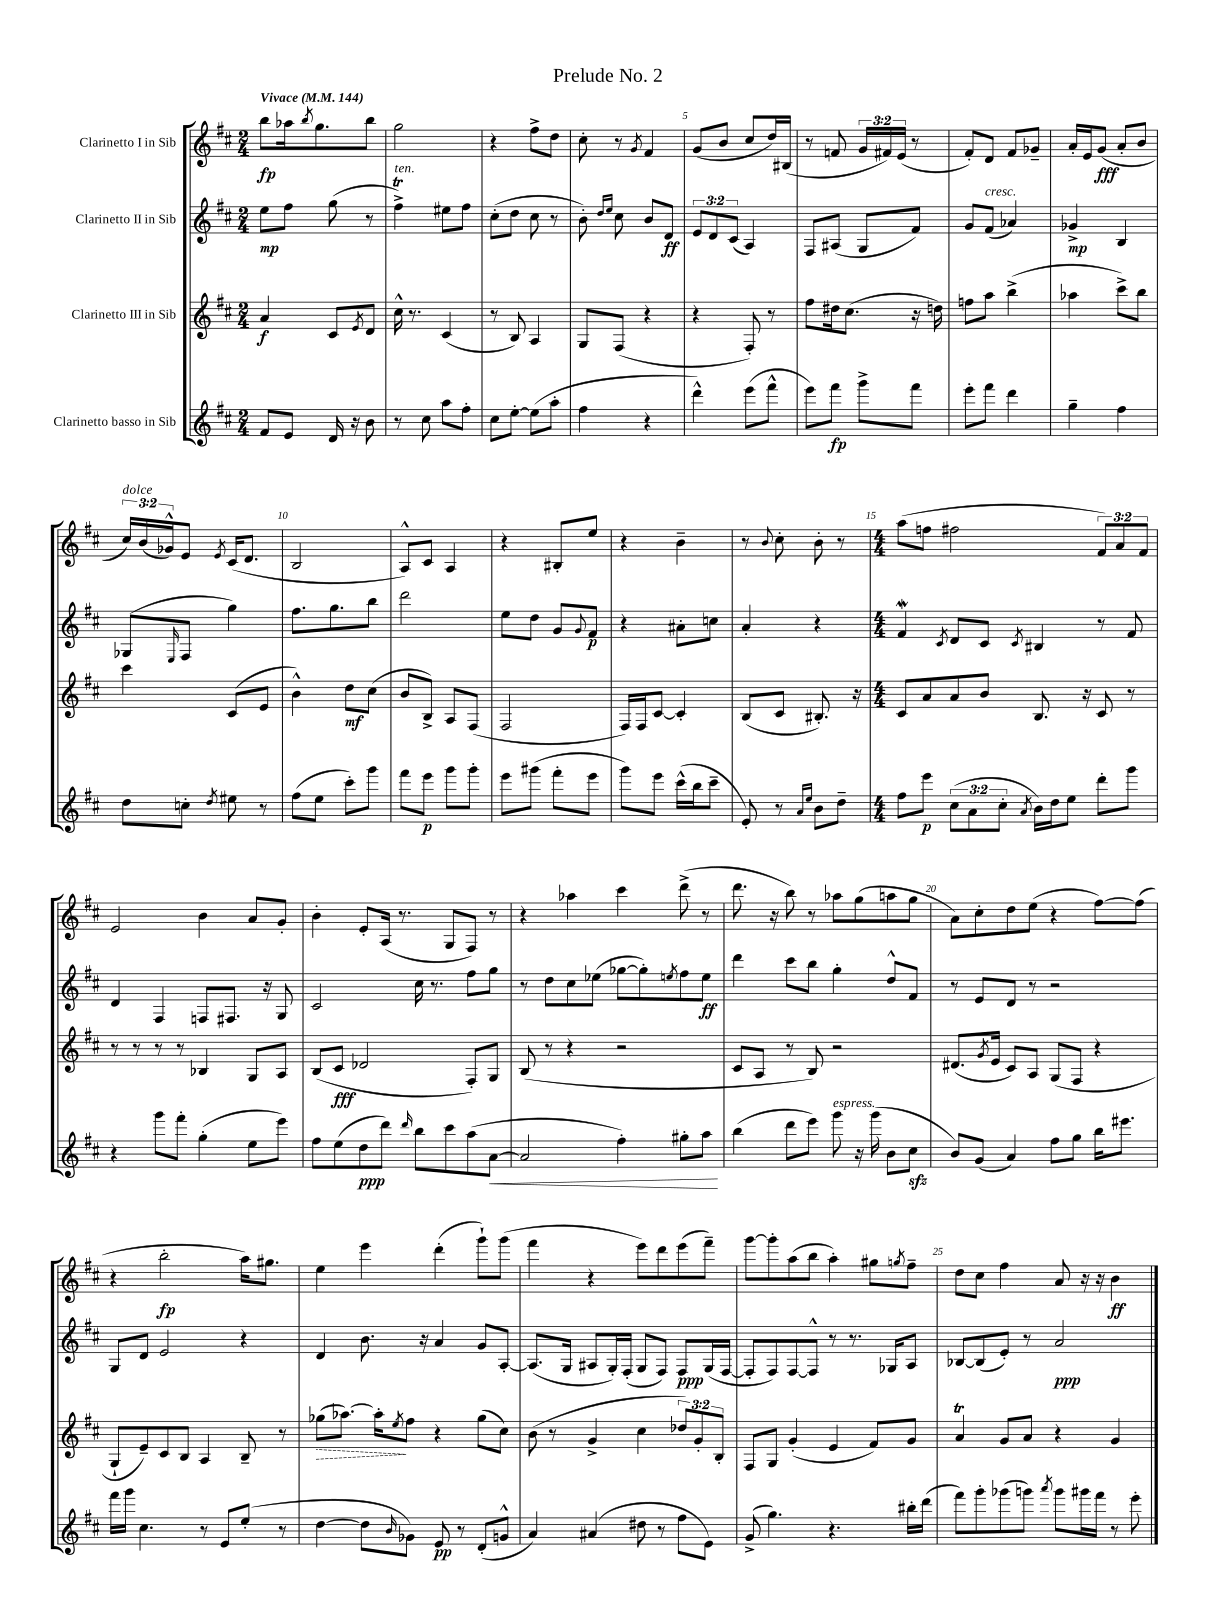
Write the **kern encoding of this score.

**kern	**kern	**kern	**kern
*staff4	*staff3	*staff2	*staff1
*clefG2	*clefG2	*clefG2	*clefG2
*k[f#c#]	*k[f#c#]	*k[f#c#]	*k[f#c#]
*M2/4	*M2/4	*M2/4	*M2/4
*MM144	*MM144	*MM144	*MM144
8f#/L	4a/	8ee\L	8bb\L
8e/J	.	8ff#\J	16aa-\k
.	.	.	8qbb/
.	.	.	8.gg\
16d/	8c#/L	(8gg\	.
16r	.	.	.
.	8qe/	.	.
8b\	8d/J	8r	8bb\J
=	=	=	=
8r	16cc#^^\	4ff#^\)	2gg\
.	8.r	.	.
8cc#\	.	.	.
8aa\L	(4c#/	8ee#\L	.
8ff#'\J	.	8ff#\J	.
=	=	=	=
8cc#\L	8r	(8cc#'\L	4r
[8ee'\J	8B/)	8dd\J	.
(8ee\]L	4A/	8cc#\	8ff#^\L
8aa'\J	.	8r	8dd\J
=	=	=	=
4ff#\	8G/L	8b'\)	8cc#'\
.	.	16qqdd/LL	.
.	.	16qqee/JJ	.
.	(8F#/J	8cc#\	8r
.	.	.	8qg/
4r	4r	8b/L	4f#/
.	.	8d/J	.
=	=	=	=
4ddd^^\)	4r	12e/L	(8g/L
.	.	12d/	.
.	.	.	8b/J
.	.	(12c#/J	.
(8eee\L	8F#'/)	4A/)	8cc#/L
8fff#^^\J	8r	.	16dd/L)
.	.	.	(16B#/JJ
=	=	=	=
8eee\L)	8ff#\L	8F#/L	8r
8fff#\J	16dd#\k	(8A#/J	8f/
.	(8.cc#\J	.	.
8ggg^\L	.	8G/L	24g/LL
.	.	.	24f#/)
.	.	.	(24e/JJ
8fff#\J	16r	8f#/J)	8r
.	16dd\)	.	.
=	=	=	=
8eee'\L	8ff\L	8g/L	8f#'/L)
8fff#\J	8aa\J	(8f#/J	8d/J
4ddd\	(4bb^\	4a-/)	8f#/L
.	.	.	8g-~/J
=	=	=	=
4gg~\	4aa-\	4g-^/	16a'/LL
.	.	.	16e/J
.	.	.	(8g/J
4ff#\	8ccc#^\L)	4B/	8a'/L
.	8bb\J	.	8b/J
=	=	=	=
8dd\L	4ccc#\	(8G-/L	24cc#/LL)
.	.	.	(24b/
.	.	.	24g-^^/J)
.	.	16qqE/	.
8cc'\J	.	8F#/J	8e/J
8qdd/	.	.	8qe/
8ee#\	(8c#/L	4gg\)	(16c#/LK
.	.	.	8.d/J
8r	8e/J	.	.
=	=	=	=
(8ff#\L	4b^^\)	8.ff#\L	2B/
8ee\J	.	.	.
.	.	8.gg\	.
8ccc#'\L)	8dd\L	.	.
8ggg\J	(8cc#\J	8bb\J	.
=	=	=	=
8fff#\L	8b/L	2ddd\	8A^^/L)
8eee\J	8B^/J)	.	8c#/J
8ggg\L	8A/L	.	4A/
8ggg'\J	(8F#/J	.	.
=	=	=	=
8eee\L	2F#/	8ee\L	4r
(8ggg#\J	.	8dd\J	.
8fff#'\L	.	8g/L	8B#'/L
.	.	8qqg/	.
8eee\J	.	8f#/J	8ee/J
=	=	=	=
8ggg\L)	16F#/LL)	4r	4r
.	16F#/J	.	.
8eee\J	[8c#/J	.	.
(16ccc#^^\LL	4c#'/]	8a#'\L	4b~\
16bb\J	.	.	.
8ccc#~\J	.	8cc\J	.
=	=	=	=
8e'/)	(8B/L	4a'/	8r
.	.	.	8qqb/
8r	8c#/J	.	8cc#'\
16qqa/LL	.	.	.
16qqee/JJ	.	.	.
8b\L	8.B#'/)	4r	8b'\
8dd~\J	.	.	8r
.	16r	.	.
=	=	=	=
*M4/4	*M4/4	*M4/4	*M4/4
8ff#\L	8c#/L	4f#/	(8aa\L
8eee\J	8a/	.	8ff\J
.	.	8qc#/	.
(12cc#\L	8a/	8d/L	2ff#\
12a\	.	.	.
.	8b/J	8c#/J	.
12cc#'\J	.	.	.
8qa/	.	8qc#/	.
16b\LL)	8.B/	4B#/	.
16dd\J	.	.	.
8ee\J	.	.	.
.	16r	.	.
8ddd'\L	8c#/	8r	12f#/L)
.	.	.	12a/
8ggg\J	8r	8f#/	.
.	.	.	12f#/J
=	=	=	=
4r	8r	4d/	2e/
.	8r	.	.
8ggg\L	8r	4F#/	.
8fff#'\J	8r	.	.
(4gg'\	4B-/	8F/L	4b\
.	.	8.F#/J	.
8ee\L	8G/L	.	8a/L
.	.	16r	.
8eee\J)	8A/J	8G/	8g'/J
=	=	=	=
8ff#\L	(8B/L	2c#/	4b'\
(8ee\	8c#/J	.	.
8dd\	2d-/	.	8e'/L
8ddd\J)	.	.	(16A/Jk
.	.	.	8.r
16qqddd/	.	.	.
8bb\L	.	16cc#\	.
.	.	8.r	.
8ccc#\	.	.	8G/L
(8aa\	8F#'/L)	8ff#\L	8F#/J)
[8a\J	8G/J	8gg\J	8r
=	=	=	=
2a/]	(8B/	8r	4r
.	8r	8dd\L	.
.	4r	8cc#\	4aa-\
.	.	(8ee-\J	.
4ff#'\)	2r	[8gg-\L	4ccc#\
.	.	8gg-'\])	.
.	.	8qee/	.
8gg#'\L	.	8ff#\	(8ddd^\
8aa\J	.	8ee\J	8r
=	=	=	=
(4bb\	8c#/L	4ddd\	8.ddd\
.	8A/J	.	.
.	.	.	16r
8ddd\L	8r	8ccc#\L	8bb\)
8eee\J)	8B/)	8bb\J	8r
8ggg\	2r	4gg'\	8aa-\L
16r	.	.	(8gg\
(16ggg\	.	.	.
8b\L	.	8dd^^/L	8aa\
8cc#\J	.	8f#/J	8gg\J
=	=	=	=
8b/L)	(8.d#/L	8r	8a\L)
(8g/J	.	8e/L	8cc#'\
.	8qg/	.	.
.	16e/Jk	.	.
4a/)	8c#/L)	8d/J	8dd\
.	8A/J	8r	(8ee\J
8ff#\L	(8G/L	2r	4r
8gg\J	8F#/J	.	.
16bb\LK	4r	.	[8ff#\L)
8.eee#\J	.	.	.
.	.	.	(8ff#\]J
=	=	=	=
16fff#\LL	8G`/L	8G/L	4r
16ggg\JJ	.	.	.
4.cc#\	8e~/)	8d/J	.
.	8c#/	2e/	2bb'\
.	8B/J	.	.
8r	4A/	.	.
8e/L	.	.	.
(8ee'/J	8B~/	4r	16aa\LK)
.	.	.	8.gg#\J
8r	8r	.	.
=	=	=	=
[4dd\	(8gg-\L	4d/	4ee\
.	[8.aa-\J)	.	.
8dd\]L	.	8.b\	4eee\
.	16aa-'\]LK	.	.
16qqb/	8qee/	.	.
8g-\J)	8ff#\J	.	.
.	.	16r	.
8e/	4r	4a/	(4ddd'\
8r	.	.	.
(8d'/L	(8gg-\L	8g/L	8ggg`\L)
8g^^/J	8cc#\J)	[8A'/J	(8ggg\J
=	=	=	=
4a/)	(8b\	(8.A/]L	4fff#\
.	8r	.	.
.	.	16G/Jk	.
(4a#/	4g^/	8A#/L	4r
.	.	16G'/L)	.
.	.	(16F#'/JJ	.
8dd#\	4cc#\	8G/L	8eee\L)
8r	.	8F#/J)	8ddd\
8ff#\L	12dd-/L)	8F#/L	(8eee\
.	12g'/	.	.
8e\J)	.	(16G/L	8fff#~\J)
.	12B'/J	.	.
.	.	[16F#/JJ	.
=	=	=	=
(8g^/	8F#/L	8F#'/]L	[8ggg\L
4.gg\)	8G/J	8F#/)	8ggg'\]
.	(4g'/	[8F#/	(8aa\
.	.	8F#^^/]J	8bb\J
4.r	4e/	8r	4aa'\)
.	.	8.r	.
.	8f#/L)	.	8gg#\L
.	.	16G-/LK	.
.	.	.	8qgg/
16bb#'\LL	8g/J	8A/J	8ff#~\J
(16ddd\JJ	.	.	.
=	=	=	=
8fff#\L)	4a/	[8B-/L	8dd\L
8ggg'\	.	(8B-/]	8cc#\J
(8ggg-\	8g/L	8e'/J)	4ff#\
8ggg\J)	8a/J	8r	.
8qaaa/	.	.	.
8ggg\L	4r	2a/	8a/
16ggg#\L	.	.	16r
16fff#\JJ	.	.	16r
8r	4g/	.	4b\
8eee'\	.	.	.
==	==	==	==
*-	*-	*-	*-
